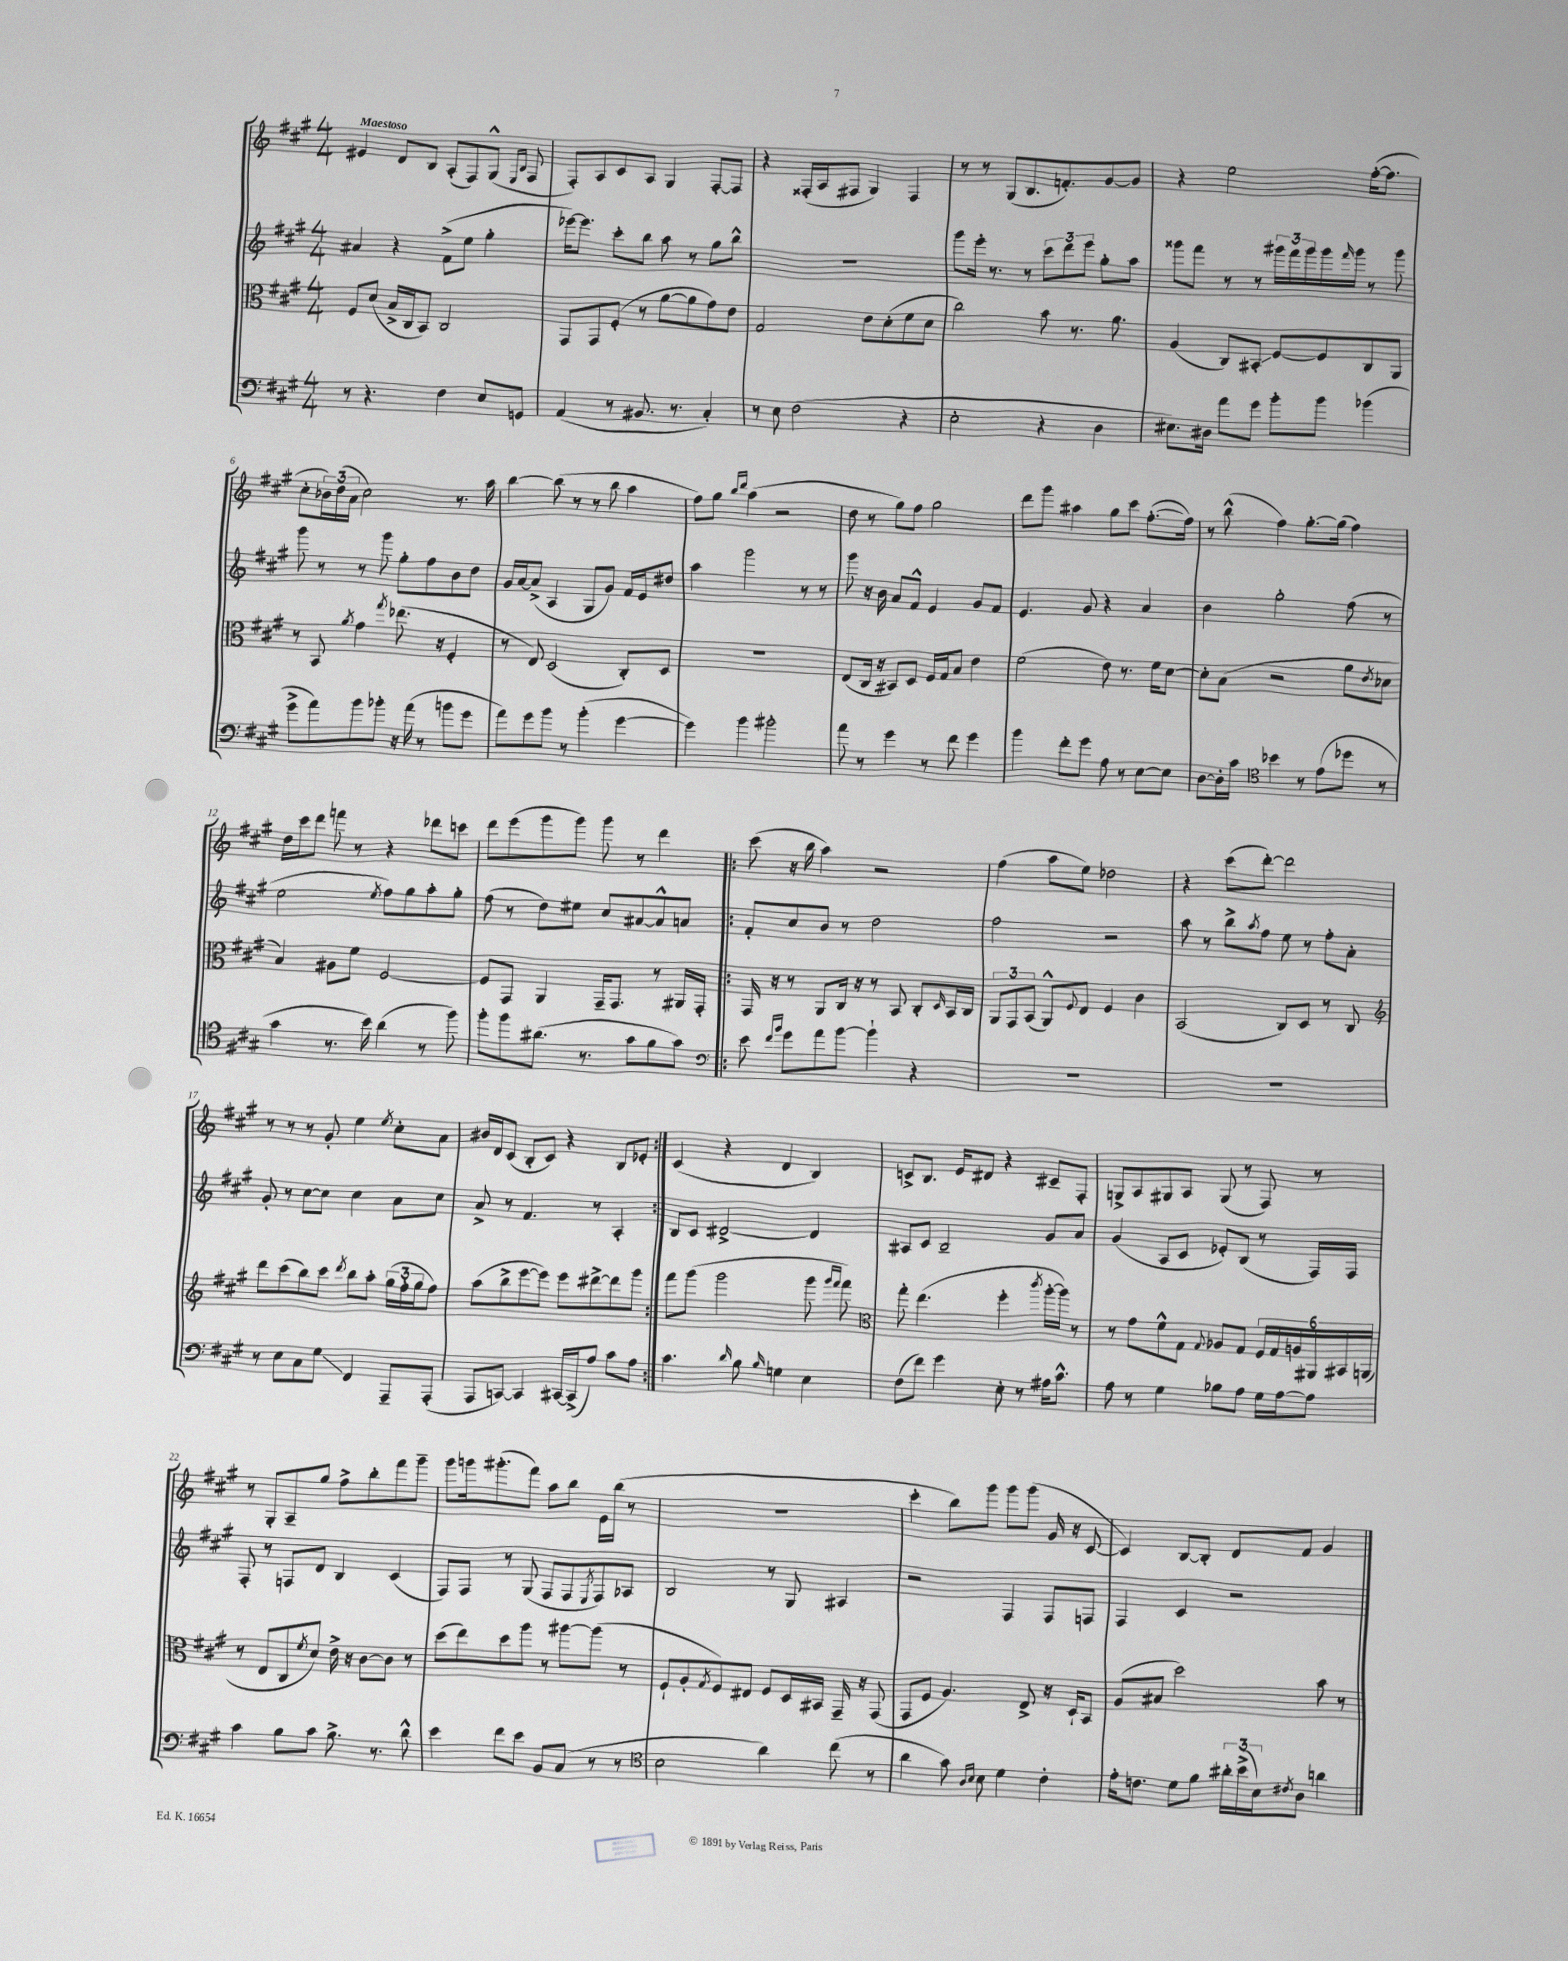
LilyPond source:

<<
\new StaffGroup <<
\new Staff = "s0" {
    \clef treble \key a \major \numericTimeSignature \time 4/4 \tempo "Maestoso"
    eis'4 d'8 b8 a8-.( fis8) gis8-^( \grace { e16 b16 } fis8 |
    fis8-.) a8 cis'8 a8 gis4 fis8~-. fis8 |
    r4 fisis16-.( a16 fis8 gis4) fis4 |
    r8 r8 gis8( b8. f'8.-.) gis'8~ gis'8 |
    r4 e''2 fis''16~-.( fis''8. |
    cis''8-. \tuplet 3/2 { bes'16) d''16( a'16 } cis''2) r8. a''16 |
    b''4~ b''8( r8 r8 b''8 a''4 |
    fis''8) gis''8 \grace { b''16 d'''16 } a''4( r2 |
    d''8 r8 gis''8) fis''8 gis''2 |
    d'''8 gis'''8 ais''4 gis''8 cis'''8 fis''8.~-.( fis''16) |
    r8 b''8-^( fis''4) gis''8.~-. gis''16( fis''4) |
    d''16 cis'''16 d'''8 f'''8 r8 r4 des'''8 c'''8 |
    d'''8 e'''8( gis'''8 gis'''8) gis'''8 r8 d'''4 |
    \repeat volta 2 { cis'''8( r16 b''16 a''4) r2 |
    fis''4( a''8 e''8) des''2 |
    r4 cis'''8( d'''8~-.) d'''2 |
    r8 r8 r8 gis'8-. e''4 \acciaccatura { e''8 } cis''8-. a'8 |
    bis'16 d'16 cis'8( b8-. cis'8) r4 b8 ees'8-. | }
    cis'4( r4 d'4 b4) |
    c'8-> b8. e'16 dis'8 r4 cis'8-- fis8-. |
    g8-> a8 gis8 a8 gis8( r8 fis8) r8 |
    r8 gis8-. a8-- gis''8 fis''8-> b''8-. fis'''8 gis'''8-- |
    gis'''8 g'''16 gis'''8.-.( fis'''8) a''8 b''8 e'16 b''16( r8 |
    R1 |
    cis'''4-. b''8) gis'''8 gis'''8 gis'''8( gis'16 r16 cis'8~ |
    cis'4) b8~ b8-. d'8 fis'8 gis'4 \bar "|." |
}
\new Staff = "s1" {
    \clef treble \key a \major \numericTimeSignature \time 4/4
    ais'4 r4 fis'8->( e''8 gis''4-. |
    ees'''16~) ees'''8. cis'''8-. b''8 a''8 r8 gis''8 b''8-^ |
    R1 |
    gis'''8 e'''16-. r8. r8 \tuplet 3/2 { cis'''8 d'''8 e'''8 } gis''8-. a''8 |
    gisis'''8 fis'''8 r8 r8 \tuplet 3/2 { gis'''16 fis'''16 gis'''16 } gis'''16 \grace { fis'''16 } gis'''16 r8 gis'''8 |
    gis'''8 r8 r8 gis'''8 gis''8-. fis''8 b'8 d''8 |
    gis'16 a'16~ a'8->( a4 gis8 gis'8) fis'16 e'16 dis''8 |
    a''4 gis'''2 r8 r8 |
    gis'''8 r16 b'16 a'8 fis'8-^ e'4 gis'8 fis'8 |
    e'4. gis'8 r4 a'4 |
    b'4 gis''2-. fis''8( r8 |
    e''2 \acciaccatura { e''8 } fis''8) gis''8 a''8-. gis''8-. |
    fis''8( r8 d''8) eis''8 cis''8 ais'8~ ais'8-^ a'8 |
    \repeat volta 2 { fis'8-. cis''8 b'8 r8 d''2 |
    fis''2 r2 |
    a''8 r8 b''8-> \acciaccatura { a''8 } fis''8 e''8 r8 fis''8-. a'8-. |
    gis'8-. r8 cis''8~ cis''8 cis''4 a'8 cis''8 |
    a'8-> r8 fis'4. r8 a4-. | }
    b8 cis'8 dis'2~-> dis'4 |
    ais8 cis'8 b2-- gis'8 a'8 |
    gis'4( a8 cis'8 ees'8-.) b8( r8 fis16) fis16 |
    fis8-. r8 f8 d'8 b4 cis'4( |
    fis8) fis8 r8 gis8( fis8 fis8 \acciaccatura { e8 } fis8) aes8 |
    b2 r8 gis8 ais4 |
    r2 fis4 fis8 f8 |
    fis4 cis'4 r2 \bar "|." |
}
\new Staff = "s2" {
    \clef alto \key a \major \numericTimeSignature \time 4/4
    fis8 d'8( b16-> cis16 b,8) cis2 |
    gis,8 gis,8 fis8-.( r8 a'8~ a'8 gis'8) e'8 |
    gis2 e'8 d'8-.( fis'8 d'8 |
    cis''2) b'8 r8. a'8. |
    a4( cis8) bis,8-.\glissando fis8~ fis8 cis8 a,8 |
    r8 b,8 \acciaccatura { a'8 } gis'4 \acciaccatura { gis''8 } ees''8.( r16 fis4-. |
    r8 e8) d2( cis8-.) d8 |
    R1 |
    e8( cis16 r16 bis,8) d8 fis16 gis16 b8 e'4 |
    fis'2( e'8) r8. fis'16 d'8~ |
    d'8-. b8( r2 a'8 \acciaccatura { e'8 } des'8 |
    b4) ais8 fis'8 fis2~ |
    fis8 gis,8 a,4 gis,16-- gis,8. r8 ais,16 gis,16-. |
    \repeat volta 2 { gis,16 r16 r8 a,8 cis16 r16 r8 b,8 cis8-. \grace { d16 } b,16 cis16 |
    \tuplet 3/2 { a,8 gis,8 b,8( } a,8-^) \appoggiatura { fis8 } e8 fis4 cis'4 |
    b,2( cis8) d8 r8 cis8 |
    \clef treble d'''8 cis'''8( b''8) cis'''8 \acciaccatura { d'''8 } b''8 a''8-. \tuplet 3/2 { gis''16( fis''16-. gis''16 } fis''8) |
    a''8( b''8-> e'''8~ e'''8) e'''8 dis'''8~-> dis'''8 gis'''8 | }
    fis'''8 gis'''8( gis'''2 gis'''8 \grace { gis'''16 fis'''16 } fis'''8) |
    \clef alto gis''8-. e''4.( fis''4-. \acciaccatura { cis'''8 } a''16~-. a''16) r8 |
    r8 gis'8 fis'8-^ gis8 \appoggiatura { gis8 } aes8 gis8 \tuplet 6/4 { fis16 gis16 a16 ais,16 bis,16 a,16( } |
    r8 e8 cis8 \acciaccatura { fis'8 } d'8) e'16-> r16 cis'8~ cis'8 r8 |
    d''8( e''8) d''8 a''8 r8 ais''8~ ais''8( r8 |
    fis8-! a8-. \acciaccatura { gis8 } fis8) eis8 fis8 d16 bis,16 gis,16-- r16 gis,8( |
    gis,8 fis8 a4.) e8-> r16 d16-! b,8 |
    a8( bis8 d''2) b'8 r8 \bar "|." |
}
\new Staff = "s3" {
    \clef bass \key a \major \numericTimeSignature \time 4/4
    r8 r4. fis4 e8 g,8 |
    a,4( r8 bis,8. r8. cis4-.) |
    r8 e8 fis2( r4 |
    e2-. r4 d4 |
    eis8.) dis16 a'8 gis'8 b'8-. b'8 bes'4( |
    gis'8-> a'8) b'8 bes'8-. r16 a'16( r8 b'8 gis'8 |
    a'8) gis'8 b'8 r8 b'4-.( gis'4~ |
    gis'4) b'4 bis'2-. |
    a'8 r8 gis'4 r8 fis'8 gis'4 |
    b'4 fis'8-. gis'8 a8 r8 e8~ e8 |
    d8~ d16-. cis'16 \clef tenor bes'4 r8 e'8( des''8 r8 |
    gis'4 r8. b'16) a'4( r8 fis''8) |
    fis''8-. fis''8 ais'8.( r8. gis'8 fis'8 gis'8) |
    \repeat volta 2 { \clef bass e'8 \grace { fis'16 b'16 } gis'8 a'8 b'8~ b'4-! r4 |
    R1 |
    R1 |
    r8 e8 cis8 gis8\glissando fis,4 a,,8-- a,,8-.( |
    a,,8 c,8~) c,4 cis,16~ cis,16->( a8) cis'8 a8 | }
    cis'4. \grace { d'16 } b8 \grace { b16 } g4 e4 |
    fis8( fis'8) gis'4 e8-. r8 ais16 cis'8.-^ |
    a8 r8 gis4 bes8 a8 gis16 a16~ a8 |
    cis'4 b8 cis'8 b8.-> r8. d'8-^ |
    e'4 fis'8 e'8 b,8 cis8( r8 r8 |
    \clef tenor b2 a'4) cis''8( r8 |
    a'4 gis'8) \grace { a16 b16 } b8 d'4 cis'4-. |
    e'16-. c'8. d'8 fis'8 \tuplet 3/2 { ais'16-. b'16->( b16) } \acciaccatura { cis'8 } a8 a'4 \bar "|." |
}
>>
>>
